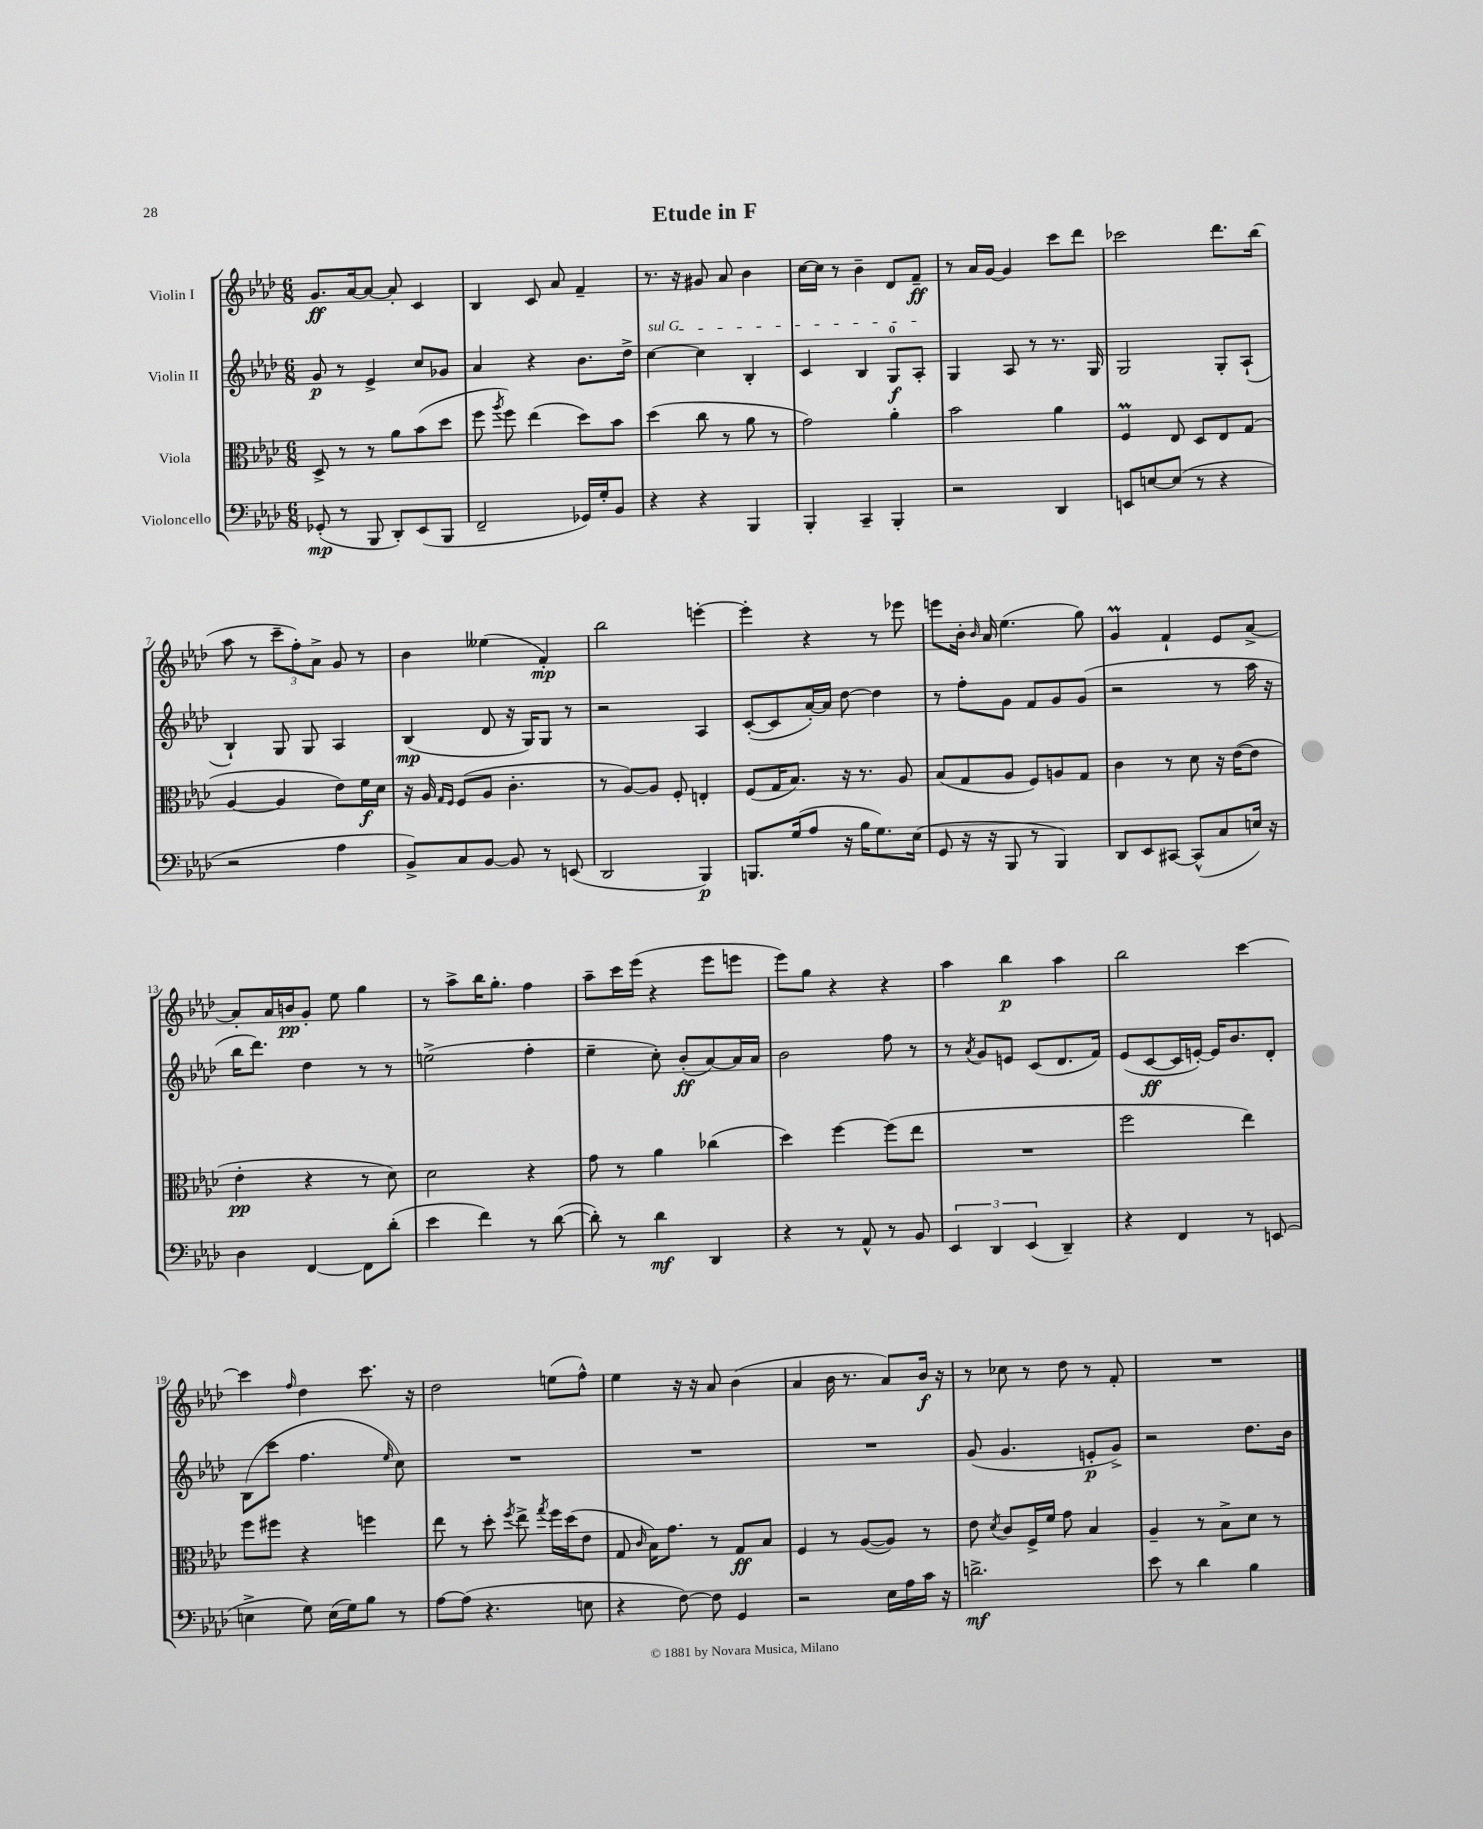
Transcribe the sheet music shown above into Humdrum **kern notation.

**kern	**kern	**kern	**kern
*staff4	*staff3	*staff2	*staff1
*clefF4	*clefC3	*clefG2	*clefG2
*k[b-e-a-d-]	*k[b-e-a-d-]	*k[b-e-a-d-]	*k[b-e-a-d-]
*M6/8	*M6/8	*M6/8	*M6/8
(8GG-'/	8D-^/	8g/	8.g/L
8r	8r	8r	.
.	.	.	[16a-/k
8BBB-/	8r	4e-^/	8a-/_J
8DD-'/L)	8a-\L	.	8a-'/]
(8EE-/	(8b-\	8cc/L	4c/
8BBB-/J	8dd-\J	8g-/J	.
=	=	=	=
2FF~/	8ff\	4a-/	4B-/
.	8qaa-/	.	.
.	8ff\)	.	.
.	(4ee-\	4r	8c/
.	.	.	8a-/
16GG-/LL)	8dd-\L)	8.b-\L	4f~/
16G'/J	.	.	.
8BB-/J	8b-\J	.	.
.	.	16dd-^\Jk	.
=	=	=	=
4r	(4dd-\	[4cc\	8.r
.	.	.	16r
4r	8cc\	4cc\]	8g#/
.	8r	.	8a-/
4BBB-/	8a-\	4B-'/	4b-\
.	8r	.	.
=	=	=	=
4BBB-'/	2g\)	4c/	[16cc\LL
.	.	.	16cc\]JJ
.	.	.	8r
4CC~/	.	4B-/	4b-~\
4BBB-'/	4a-'\	8G/L	8d-/L
.	.	8A-'/J	8f~/J
=	=	=	=
2r	2b-\	4G/	8r
.	.	.	16a-/LL
.	.	.	[16g/JJ
.	.	8A-/	4g/]
.	.	8r	.
4DD-/	4a-\	8.r	8ccc\L
.	.	.	8ddd-\J
.	.	16G/	.
=	=	=	=
8EE/L	4F/	2G/	2ccc-\
[8E/	.	.	.
(8E/]J	8E-/	.	.
8r	8D-/L	.	.
4r	8E-/	8G'/L	8.ddd-\L
.	(8G/J	(8A-`/J	.
.	.	.	(16bb-\Jk
=	=	=	=
2r	[4A-/	4B-`/)	8aa-\
.	.	.	8r
.	4A-/]	8G/	12ccc~\L
.	.	.	12ff'\)
.	.	8G/	.
.	.	.	12a-^\J
4A-\	8e-\L)	4A-/	8g/
.	16f\L	.	8r
.	16d-\JJ	.	.
=	=	=	=
8BB-^/L)	16r	(4B-/	4b-\
.	16A-/	.	.
.	16qqG/LL	.	.
.	16qqF/JJ	.	.
8C/	(8F/L	.	.
[8BB-/J	8A-/J	8d-/	(4ee--\
8BB-/]	4.c'\	16r	.
.	.	16G/LK)	.
8r	.	8G/J	4f'/)
(8EE/	.	8r	.
=	=	=	=
2DD-/	8r	2r	2bb-\
.	[8A-/L)	.	.
.	8A-/]J	.	.
.	8F'/	.	.
4BBB-/)	4E'/	4A-/	[4eee'\
=	=	=	=
8.BBB/L	(8F/L	([8c'/L	4eee'\]
.	16G/K	8c/]	.
(16G/k	8.B-/J)	.	.
8A-/J	.	[16a-'/L)	4r
.	.	16a-/]JJ	.
16r	16r	[8dd-\	.
16B-\LK	8.r	.	.
8.G\)	.	4dd-\]	8r
.	8A-/	.	8eee-\
(16E-\Jk	.	.	.
=	=	=	=
8GG/	(8B-/L	8r	8eee\L
16r	8G/	8ff'\L	16b-'\Jk
.	.	.	16qqb-/
16r	.	.	16a-/
8BBB-/	8A-/J	8g\J	(4.ee-\
8r	8F/L)	8f/L	.
4BBB-/)	8A/	8g/	.
.	8G/J	(8g/J	8gg\)
=	=	=	=
8DD-/L	4c\	2r	4g/
8EE-/	.	.	.
[8CC#/J	8r	.	4f`/
(8CC#^^/]L	8d-\	.	.
8C/	16r	8r	8e-/L
.	([16e-\LK	.	.
16E/Jk)	8e-\]J	16aa-\	[8a-^/J
16r	.	16r	.
=	=	=	=
4D-\	4e-'\	16bb-\LK	8a-'/]L
.	.	8.ddd-\J)	.
.	.	.	16a-/L
.	.	.	16b/J
[4FF/	4r	4dd-\	8g'/J
.	.	.	8ee-\
8FF\]L	8r	8r	4gg\
(8d-'\J	8d-\)	8r	.
=	=	=	=
4e-\	2d-\	(2ee^\	8r
.	.	.	8aa-^\L
4f\)	.	.	16bb-\K
.	.	.	8.gg'\J
8r	4r	4ff'\	4ff\
([8d-\	.	.	.
=	=	=	=
8d-'\])	8g\	4ee-~\	8aa-~\L
8r	8r	.	16ccc\L
.	.	.	(16eee-\JJ
4d-\	4a-\	8cc'\)	4r
.	.	(8b-'/L	.
4DD-/	(4cc-\	[8a-/)	8eee-\L
.	.	16a-/]L	8eee\J
.	.	16a-/JJ	.
=	=	=	=
4r	4dd-\)	2b-\	8eee-\L)
.	.	.	8gg\J
8r	[4ff\	.	4r
8AA-^^/	.	.	.
8r	(8ff\]L	8ff\	4r
8BB-/	8ee-\J	8r	.
=	=	=	=
6EE-/	2.r	8r	4aa-\
.	.	8qa-/	.
.	.	8g/L	.
6DD-/	.	.	.
.	.	8e/J	4bb-\
(6EE-/	.	.	.
.	.	(8c/L	.
4DD-~/)	.	8.d-/	4aa-\
.	.	16f/Jk)	.
=	=	=	=
4r	2ff\	(8e-/L	2bb-\
.	.	[8c/	.
4FF/	.	16c/]L	.
.	.	[16e'/JJ)	.
.	.	16e/]LK	.
.	.	8.b-/	.
8r	4ee-\)	.	[4ccc\
(8EE/	.	8d-'/J	.
=	=	=	=
4E^\	8ff\L	(8B-\L	4ccc\]
.	8ff#\J	8ccc\J	.
.	.	.	16qqff/
8G\)	4r	4.ff\	4dd-\
(16E\LL	.	.	.
16G\J)	.	.	.
8B-\J	4ff\	.	8.ccc\
.	.	16qqee-/	.
8r	.	8cc\)	.
.	.	.	16r
=	=	=	=
[8A-\L	8ee-\	2.r	2dd-\
(8A-\]J	8r	.	.
4.r	8dd-'\	.	.
.	8qff/	.	.
.	8ee-^\	.	.
.	8qgg/	.	.
.	16ff\LL	.	(8ee\L
.	(16dd-\J	.	.
8E\	8e-\J	.	8ff^^\J)
=	=	=	=
4r	8G/	2.r	4ee-\
.	16qqc/	.	.
.	16B-\LK)	.	.
.	8.g\J	.	.
[8F\)	.	.	16r
.	.	.	16r
8F\]	8r	.	8a-/
4GG/	8G/L	.	(4b-\
.	8B-/J	.	.
=	=	=	=
2r	4F/	2.r	4a-/
.	8r	.	16b-\
.	.	.	8.r
.	([8A-/L	.	.
16E-\LL	8A-/]J)	.	8a-/L)
16A-\	.	.	.
16c\JJ	8r	.	16b-/Jk
16r	.	.	16r
=	=	=	=
2.d^\	8e-\	(8g/	8r
.	8qd-/	.	.
.	8c/L	4.g/	8cc-\
.	16F^/L	.	8r
.	16f/JJ	.	.
.	8g\	.	8dd-\
.	4B-/	8e'/L	8r
.	.	8g^/J)	8f'/
=	=	=	=
8e-\	4A-~/	2r	2.r
8r	.	.	.
4d-\	8r	.	.
.	8B-^\L	.	.
4B-\	8d-\J	8.dd-\L	.
.	8r	.	.
.	.	16b-\Jk	.
==	==	==	==
*-	*-	*-	*-
